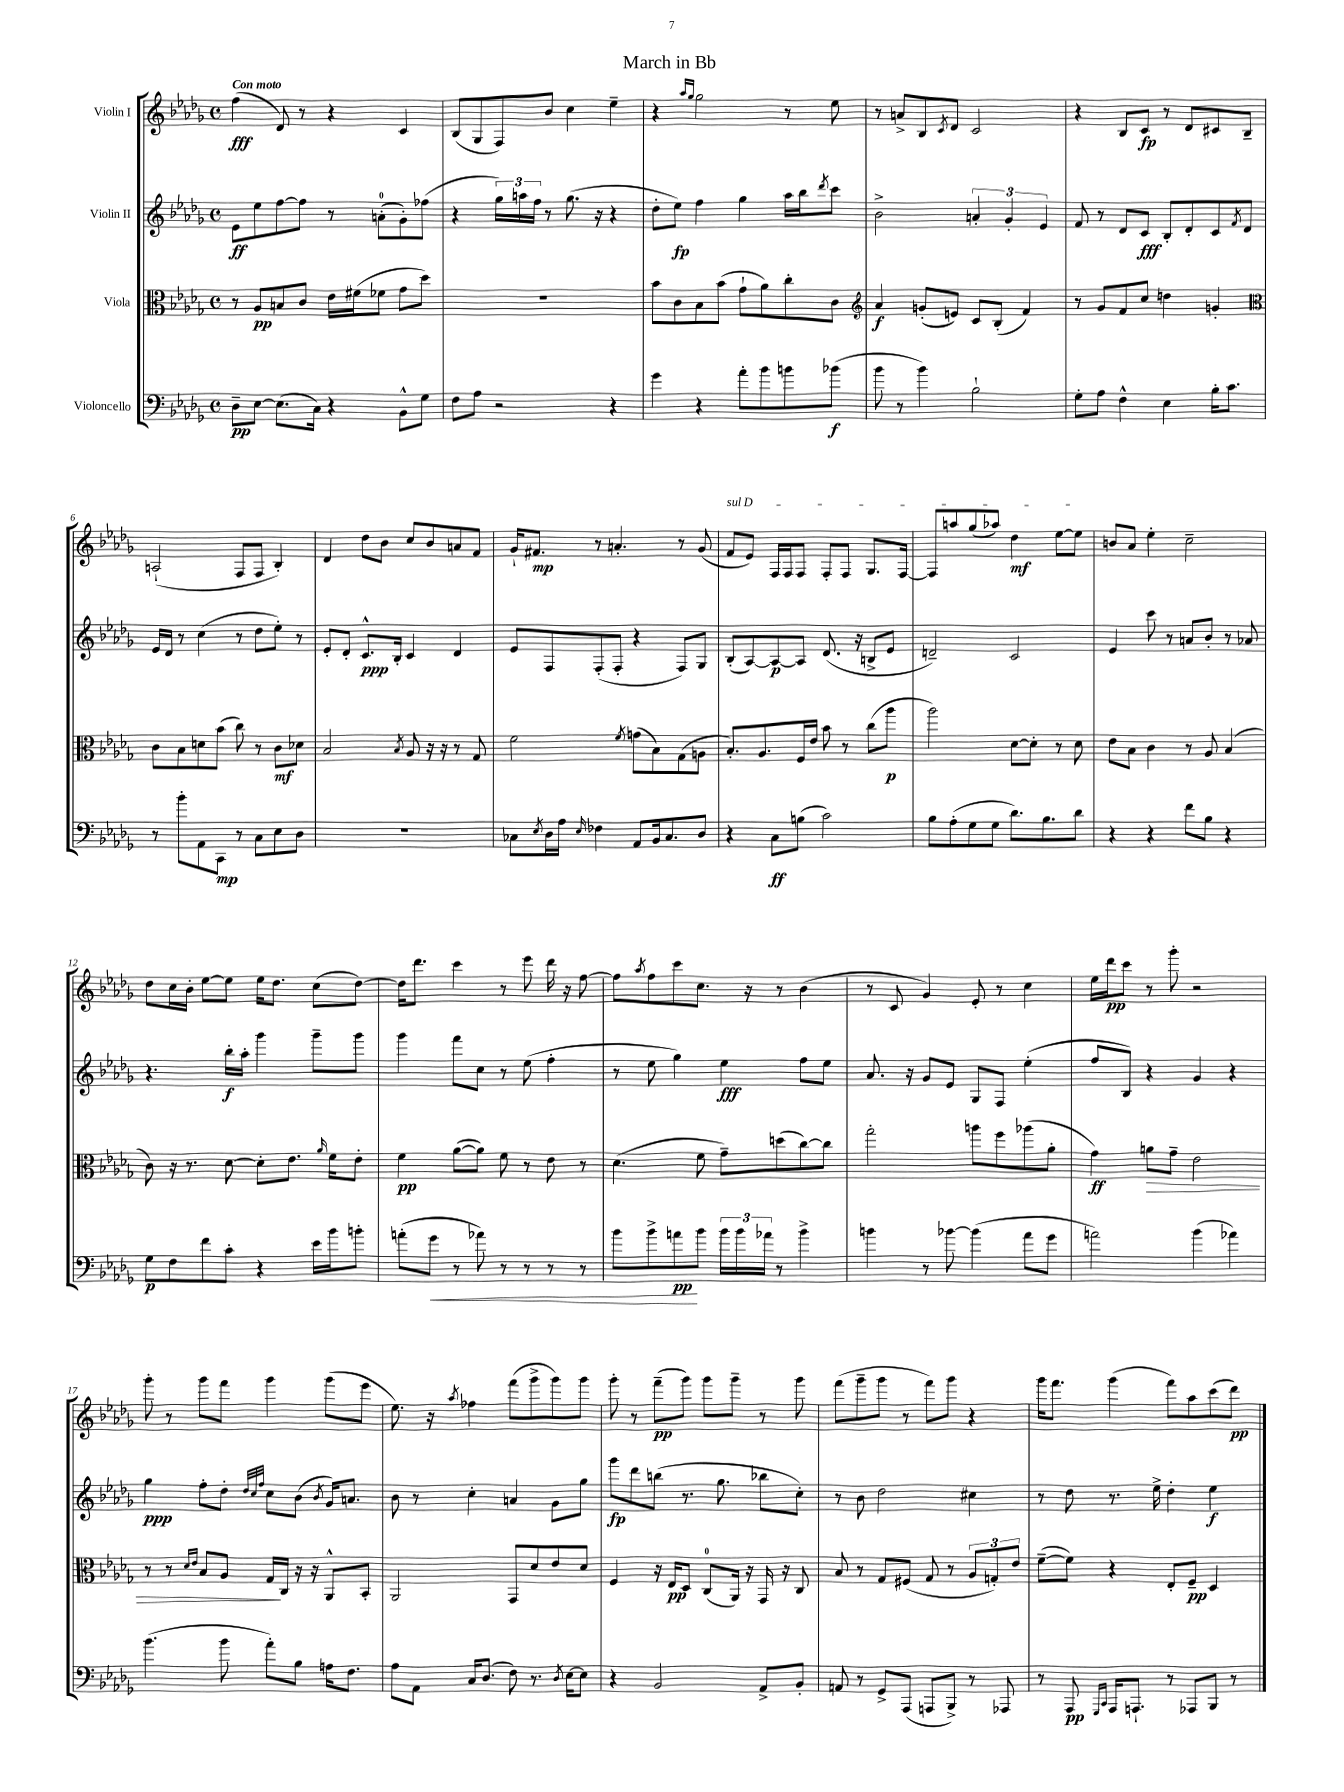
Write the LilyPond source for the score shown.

\header { title = "March in Bb" }
<<
\new StaffGroup <<
\new Staff = "s0" \with { instrumentName = "Violin I" } {
    \clef treble \key des \major \defaultTimeSignature \time 4/4 \tempo "Con moto"
    f''4\fff( des'8) r8 r4 c'4 |
    bes8( ges8 f8) bes'8 c''4 ees''4-- |
    r4 \grace { aes''16 ges''16 } ges''2 r8 ees''8 |
    r8 a'8-> bes8 \acciaccatura { c'8 } des'8 c'2 |
    r4 bes8 c'8\fp r8 des'8 cis'8 bes8-- |
    a2-!( f8 f8 bes4-.) |
    des'4 des''8 bes'8 c''8 bes'8 a'8 f'8 |
    ges'16-! fis'8.\mp r8 a'4.-. r8 ges'8( |
    \once \override TextSpanner.bound-details.left.text = \markup { \italic "sul D" } f'8\startTextSpan ees'8) f16 f16 f8 f8-. f8 ges8. f16~ |
    f8 a''8 ges''8( aes''8) des''4\mf ees''8~ ees''8\stopTextSpan |
    b'8 aes'8 ees''4-. c''2-- |
    des''8 c''16 bes'16-. ees''8~ ees''8 ees''16 des''8. c''8( des''8~) |
    des''16 des'''8. c'''4 r8 ees'''8 des'''16 r16 f''8~ |
    f''8 \acciaccatura { aes''8 } f''8 c'''8 c''8. r16 r8 bes'4( |
    r8 c'8 ges'4) ees'8-. r8 c''4 |
    ees''16 des'''16\pp c'''8 r8 ges'''8-. r2 |
    ges'''8-. r8 ges'''8 f'''8 ges'''4 ges'''8( ees'''8 |
    ees''8.) r16 \acciaccatura { aes''8 } fes''4 f'''8( ges'''8-> ges'''8) ges'''8 |
    ges'''8-. r8 f'''8--\pp( ges'''8) ges'''8 ges'''8-- r8 ges'''8 |
    f'''8( ges'''8-- ges'''8 r8 f'''8) ges'''8 r4 |
    ges'''16 f'''8. ges'''4( f'''8) aes''8 c'''8( des'''8\pp) \bar "|." |
}
\new Staff = "s1" \with { instrumentName = "Violin II" } {
    \clef treble \key des \major \defaultTimeSignature \time 4/4
    ees'8\ff ees''8 f''8~ f''8 r8 a'8-0-.( ges'8-.) fes''8( |
    r4 \tuplet 3/2 { ges''16) a''16 f''16 } r8 ges''8.( r16 r4 |
    des''8-. ees''8\fp) f''4 ges''4 aes''16 bes''16 \acciaccatura { des'''8 } c'''8 |
    bes'2-> \tuplet 3/2 { a'4-. ges'4-. ees'4 } |
    f'8 r8 des'8 c'8\fff bes8-. des'8-. c'8 \acciaccatura { f'8 } des'8 |
    ees'16 des'16 r8 c''4( r8 des''8 ees''8-.) r8 |
    ees'8-. des'8-. c'8.-^\ppp bes16-. c'4 des'4 |
    ees'8 f8 f8-.( f8-. r4 f8) ges8 |
    bes8-.( aes8~) aes8~\p aes8 des'8.( r16 b8-> ees'8 |
    d'2--) c'2 |
    ees'4 c'''8 r8 a'8 bes'8-. r8 aes'8 |
    r4. bes''16-.\f aes''16-. ges'''4 ges'''8-- ges'''8 |
    ges'''4 f'''8 c''8 r8 ees''8( f''4-. |
    r8 ees''8 ges''4) ees''4\fff f''8 ees''8 |
    aes'8. r16 ges'8 ees'8 ges8 f8 ees''4-.( |
    f''8 bes8) r4 ges'4 r4 |
    ges''4\ppp f''8-. des''8-. \grace { des''32 c''32 f''32 } c''8 bes'8( \acciaccatura { bes'8 } ges'16) a'8. |
    bes'8 r8 c''4-. a'4 ges'8 ges''8 |
    ges'''8\fp des'''8 b''8( r8. ges''8. bes''8 c''8-.) |
    r8 bes'8 des''2 cis''4 |
    r8 des''8 r8. ees''16-> des''4-. ees''4\f \bar "|." |
}
\new Staff = "s2" \with { instrumentName = "Viola" } {
    \clef alto \key des \major \defaultTimeSignature \time 4/4
    r8 aes8\pp b8 c'8 ees'16 fis'16( fes'8 ges'8 des''8) |
    R1 |
    bes'8 c'8 bes8 bes'8( ges'8-! aes'8) c''8-. c'8 |
    \clef treble aes'4\f g'8-.( e'8) c'8 bes8-.( f'4) |
    r8 ges'8 f'8 c''8 d''4 g'4-. |
    \clef alto c'8 bes8 d'8 bes'8( c''8) r8 c'8\mf des'8 |
    bes2 \acciaccatura { bes8 } aes8 r16 r16 r8 ges8 |
    f'2 \acciaccatura { f'8 } g'8( bes8) ges8( a8 |
    bes8.-.) aes8. f16 ees'16 bes'8 r8 c''8( aes''8\p |
    aes''2) des'8~ des'8-. r8 des'8 |
    ees'8 bes8 c'4 r8 aes8 bes4( |
    c'8) r16 r8. des'8~ des'8-. ees'8. \grace { aes'16 } f'16 ees'8-. |
    f'4\pp aes'8~( aes'8) f'8 r8 ees'8 r8 |
    des'4.( f'8 ges'8--) d''8( c''8~) c''8 |
    ges''2-. a''8 f''8 aes''8( aes'8-. |
    ges'4\ff) a'8\> ges'8-- ees'2 |
    r8 r8 \grace { des'16 ees'16 } bes8 aes8 ges16\! c16 r16 r16 aes,8-^ bes,8-. |
    aes,2 ges,8 des'8 ees'8 des'8 |
    f4 r16 ees16\pp des8 c8-0( aes,16) r16 ges,16 r16 c8 |
    bes8 r8 ges8 fis8( ges8 r8 \tuplet 3/2 { aes8 g8-.) ees'8 } |
    f'8~--( f'8) r4 ees8-. f8--\pp des4 \bar "|." |
}
\new Staff = "s3" \with { instrumentName = "Violoncello" } {
    \clef bass \key des \major \defaultTimeSignature \time 4/4
    des8--\pp ees8~ ees8.( c16) r4 bes,8-^ ges8 |
    f8 aes8 r2 r4 |
    ges'4 r4 aes'8-. bes'8 b'8 bes'8\f( |
    bes'8 r8 bes'4) bes2-! |
    ges8-. aes8 f4-^ ees4 bes16-. c'8. |
    r8 bes'8-. aes,8 c,8\mp r8 c8 ees8 des8 |
    R1 |
    ces8 \acciaccatura { ees8 } des16 aes16 \grace { ees16 } fes4 aes,8 bes,16 ces8. des8 |
    r4 c8\ff b8( c'2) |
    bes8 aes8-.( ges8 ges8 des'8.) bes8. des'8 |
    r4 r4 f'8 bes8 r4 |
    ges8\p f8 f'8 c'8-. r4 ees'16 bes'16 b'8-. |
    a'8-.( ges'8\< r8 aes'8) r8 r8 r8 r8 |
    bes'8 bes'8-> a'8\pp\! bes'8 \tuplet 3/2 { bes'16 bes'16 aes'16 } r8 bes'4-> |
    b'4 r8 bes'8~ bes'4( aes'8 ges'8 |
    a'2) bes'4( aes'4) |
    bes'4.( bes'8 aes'8-.) bes8 a16 f8. |
    aes8 aes,8 c16 des8.( f8) r8. \acciaccatura { des8 } ees16~ ees8 |
    r4 bes,2 aes,8-> bes,8-. |
    a,8 r8 ges,8-> aes,,8( a,,8 bes,,8->) r8 aes,,8 |
    r8 aes,,8\pp \grace { ges,,16 c,16 } aes,,16 a,,8.-! r8 aes,,8 bes,,8 r8 \bar "|." |
}
>>
>>
